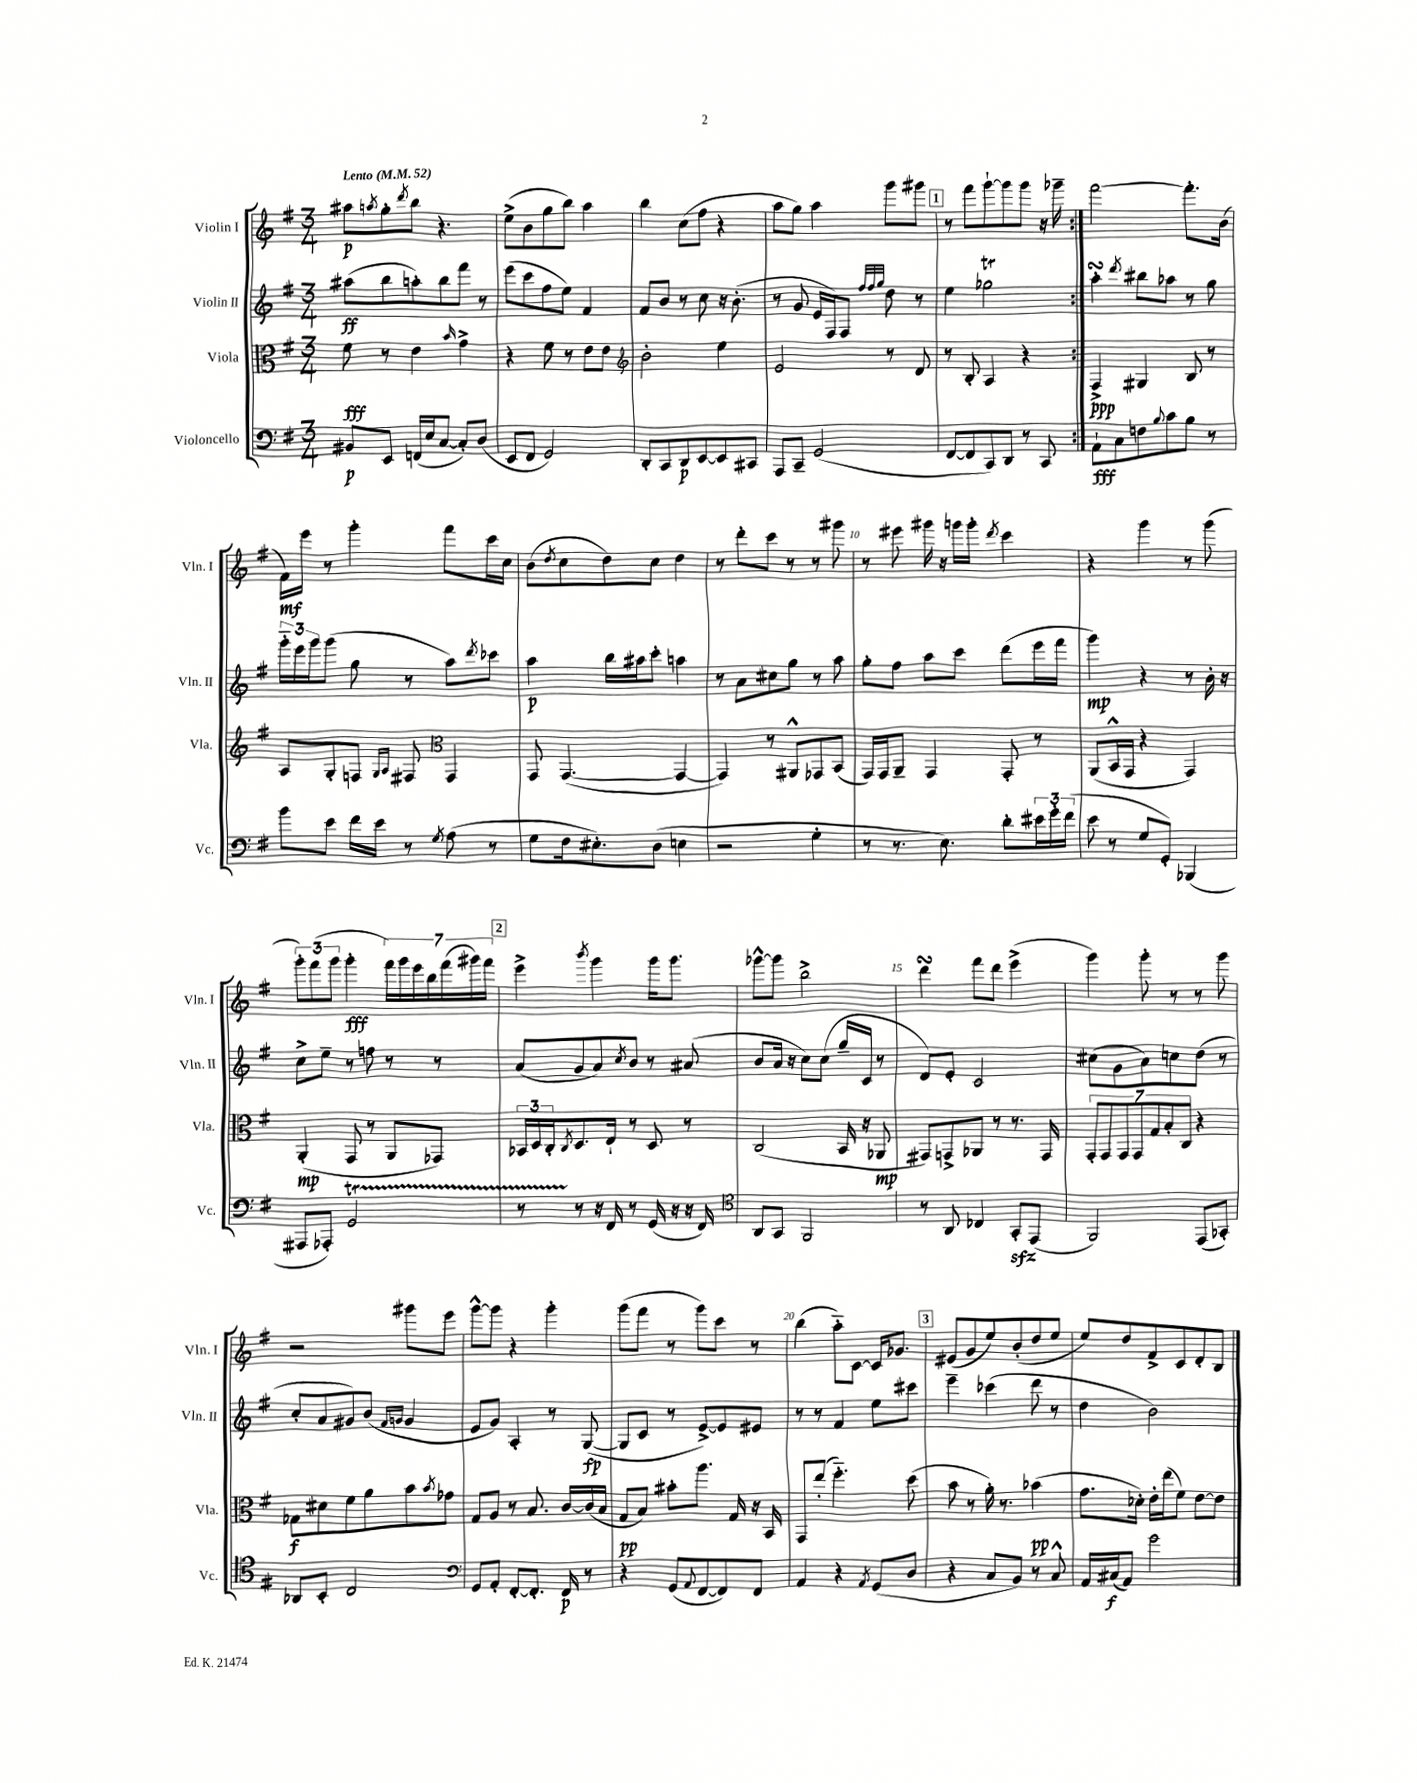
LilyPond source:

<<
\new StaffGroup <<
\new Staff = "s0" \with { instrumentName = "Violin I" shortInstrumentName = "Vln. I" } {
    \clef treble \key g \major \numericTimeSignature \time 3/4 \tempo "Lento" 4 = 52
    \repeat volta 2 { ais''8\p \acciaccatura { a''8 } g''8-. \acciaccatura { d'''8 } b''8 r4. |
    e''8->( b'8 g''8 b''8) a''4 |
    b''4 c''8( fis''8 r4 |
    a''8 g''8) a''4 g'''8 gis'''8 |
    \mark \markup { \box "1" } r8 fis'''8 g'''8~-! g'''8 g'''8 r16 ges'''16-- | }
    fis'''2~ fis'''8.-. b'16( |
    fis'16\mf) e'''16 r8 g'''4-. fis'''8 c'''16 c''16 |
    b'8( \acciaccatura { d''8 } c''8 d''8) c''8 d''4 |
    r8 d'''8-. c'''8 r8 r8 gis'''8 |
    r8 eis'''8 gis'''16 r16 g'''16 g'''16-. \acciaccatura { d'''8 } c'''4 |
    r4 g'''4 r8 g'''8( |
    \tuplet 3/2 { g'''8-.) fis'''8( g'''8 } g'''4-.\fff \tuplet 7/4 { fis'''16) g'''16 e'''16 b''16 fis'''16( gis'''16) fis'''16 } |
    \mark \markup { \box "2" } e'''4-> \acciaccatura { b'''8 } g'''4 g'''16 g'''8. |
    ges'''8~-^ ges'''8 b''2-> |
    d'''4\turn fis'''8 d'''8 e'''4->( |
    g'''4) g'''8-. r8 r8 g'''8 |
    r2 gis'''8 e'''8 |
    g'''8~-^ g'''8 r4 g'''4-. |
    g'''8( fis'''8 r8 g'''8) c'''8 r8 |
    b''4( a''8-_) c'8~ c'16 ges'8. |
    \mark \markup { \box "3" } eis'8( g'8 e''8) b'8-.( d''8 e''8 |
    e''8) d''8 fis'8-> c'8 d'8-. b8 \bar "|." |
}
\new Staff = "s1" \with { instrumentName = "Violin II" shortInstrumentName = "Vln. II" } {
    \clef treble \key g \major \numericTimeSignature \time 3/4
    \repeat volta 2 { ais''8\ff( b''8 a''8-.) b''8 fis'''8 r8 |
    e'''8( c'''8 fis''8 e''8) fis'4 |
    fis'8 b'8 r8 c''8 r16 b'8.-.( |
    r8 g'8 e'16 fis16) fis8 \grace { fis''32 fis''32 g''32 } d''8 r8 |
    \mark \markup { \box "1" } e''4 ges''2\trill | }
    a''4-.\turn \acciaccatura { d'''8 } bis''8 aes''8 r8 g''8 |
    \tuplet 3/2 { g'''16-_ e'''16 g'''16 } g'''8( g''8 r8 a''8) \acciaccatura { d'''8 } ces'''8 |
    a''4\p b''16 ais''16 c'''8-. a''4 |
    r8 a'8 cis''8 g''8 r8 a''8 |
    g''8-. fis''8 a''8 c'''8 d'''8( e'''16 fis'''16 |
    g'''4\mp) r4 r8 b'16-. r16 |
    c''8-> e''8-- r8 f''8 r8 r8 |
    \mark \markup { \box "2" } a'8( g'8 a'8) \acciaccatura { c''8 } b'8 r8 ais'8( |
    b'8 a'16 r16 c''8) c''8( g''16-- c'16 r8 |
    d'8) e'8-. c'2 |
    cis''8( g'8 a'8) c''8 d''8( r8 |
    c''8-. a'8 gis'8) b'8( \grace { fis'16 g'16 } g'4 |
    e'8 g'8) a4-. r8 g8~\fp( |
    g8 c'8 r8 e'8~->) e'8 eis'8 |
    r8 r8 fis'4 e''8 cis'''8 |
    \mark \markup { \box "3" } e'''4-- ces'''4( d'''8 r8 |
    d''4 b'2) \bar "|." |
}
\new Staff = "s2" \with { instrumentName = "Viola" shortInstrumentName = "Vla." } {
    \clef alto \key g \major \numericTimeSignature \time 3/4
    \repeat volta 2 { fis'8\fff r8 e'4 \grace { b'16 } g'4-> |
    r4 fis'8 r8 e'8 e'8 |
    \clef treble b'2-. e''4 |
    e'2 r8 d'8 |
    \mark \markup { \box "1" } r8 b8-. a4 r4 | }
    fis4->\ppp gis4 b8 r8 |
    a8 g8-. f8 \grace { g16 a16 } fis8 \clef alto g,4 |
    g,8 g,4.~( g,4~ |
    g,4) r8 ais,8-^ ges,8 b,8( |
    g,16) g,16 a,8-- g,4 g,8-. r8 |
    a,8( b,16-^ g,16 r4 g,4) |
    a,4-.\mp( g,8 r8 a,8 ges,8) |
    \mark \markup { \box "2" } \tuplet 3/2 { bes,16 d16 c16-. } \acciaccatura { c8 } d8. e16-! r8 d8 r8 |
    c2( b,16 r16 aes,8\mp |
    gis,8) g,8-> aes,8 r8 r8. g,16 |
    \tuplet 7/4 { g,8-. g,8 g,8 g,8 g8 b8-. c8 } r4 |
    ges8\f dis'8 fis'8 a'8 b'8 \acciaccatura { b'8 } ges'8 |
    g8 a8 r8 b8. c'16~ c'16( b16 |
    g8\pp b8) bis'8-. a''8. g16 r16 b,16 |
    g,8 e''8-.( fis''4.-_) d''8( |
    \mark \markup { \box "3" } b'8 r8 a'16-.) r8. bes'4\pp( |
    g'8. des'16-.) e'16-. e''16( fis'8) e'8~ e'8 \bar "|." |
}
\new Staff = "s3" \with { instrumentName = "Violoncello" shortInstrumentName = "Vc." } {
    \clef bass \key g \major \numericTimeSignature \time 3/4
    \repeat volta 2 { bis,8\p e,8 f,16( e16 c8~ c8-.) d8( |
    e,8 fis,8 g,2) |
    d,8-. c,8 d,8\p e,8~ e,8 cis,8 |
    a,,8 c,8-- g,2( |
    \mark \markup { \box "1" } fis,8~ fis,8 c,8) d,8 r8 c,8 | }
    a,8-!\fff c8 f8 \appoggiatura { b8 } c'8 b8 r8 |
    b'8 e'8 fis'16 e'16 r8 \acciaccatura { g8 } a8( r8 |
    g8 fis16 eis8.-.) d8( e4 |
    r2 g4-. |
    r8 r8. e8.) d'8-. \tuplet 3/2 { eis'16 g'16-. fis'16( } |
    e'8 r8 g8 g,8-.) bes,,4( |
    ais,,8 aes,,8-.) g,2\startTrillSpan |
    \mark \markup { \box "2" } r8 r8\stopTrillSpan r16 fis,16 r8 g,16( r16 r16 fis,16) |
    \clef tenor a,8 g,8 fis,2 |
    r8 a,8 ces4 g,8-.\sfz e,8( |
    fis,2) e,8( ges,8-.) |
    aes,8 b,8-. c2 |
    \clef bass g,8 a,8-. fis,8~-. fis,8.-. fis,16\p r8 |
    r4 g,8( \appoggiatura { a,8 } fis,8~ fis,8) fis,8 |
    a,4 r4 \acciaccatura { a,8 } g,8( d8 |
    \mark \markup { \box "3" } r4 c8 b,8) r8 c8-^ |
    a,16 cis16\f( a,8) g'2 \bar "|." |
}
>>
>>
\layout { \context { \Score \override BarNumber.break-visibility = ##(#f #t #t) barNumberVisibility = #(every-nth-bar-number-visible 5) } }
